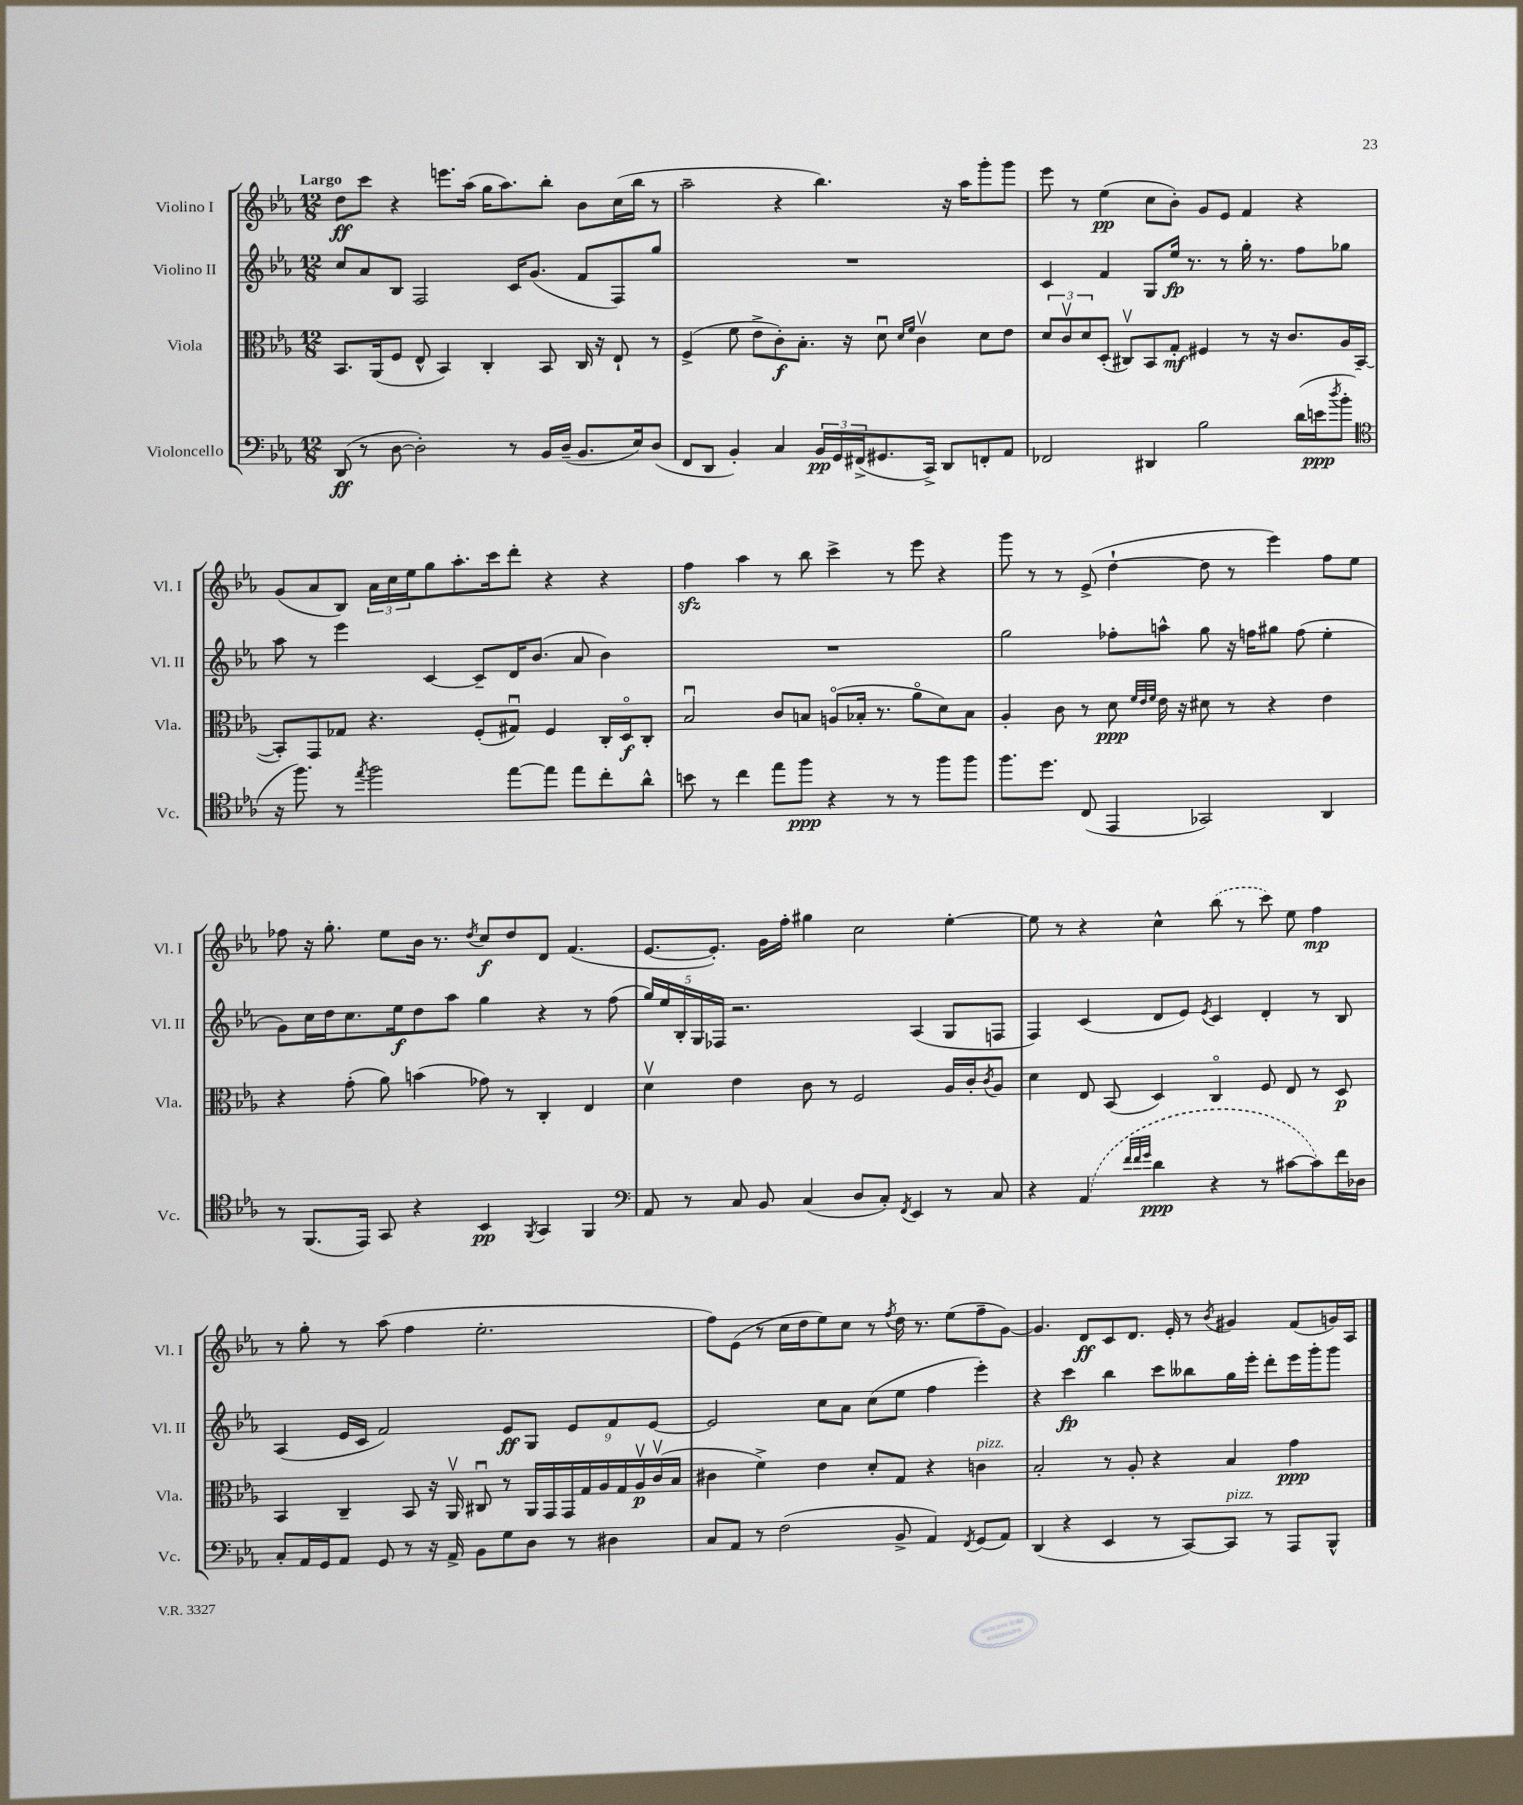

**kern	**kern	**kern	**kern
*staff4	*staff3	*staff2	*staff1
*clefF4	*clefC3	*clefG2	*clefG2
*k[b-e-a-]	*k[b-e-a-]	*k[b-e-a-]	*k[b-e-a-]
*M12/8	*M12/8	*M12/8	*M12/8
(8DD	8.BB-	8cc	8dd
8r	.	8a-	8ccc
.	(16AA-	.	.
[8D	8F	8B-	4r
2D'])	8E-^^	2F	.
.	4BB-)	.	8.eee
.	.	.	(16aa-
.	4C'	.	16gg
.	.	.	8.aa-)
8r	.	16c	.
.	.	(8.g	.
16BB-	8BB-	.	8bb-'
(16D~	.	.	.
8.BB-	16C	8f	8b-
.	16r	.	.
.	8E-`	8F)	(16cc
16E-)	.	.	16bb-
(8D	8r	8gg	8r
=	=	=	=
8FF	(4F^	1.r	2aa-~
8DD	.	.	.
4BB-')	8f	.	.
.	8e-^	.	.
4C	8c')	.	4r
.	8.B-'	.	.
24BB-	.	.	4.bb-)
24GG	.	.	.
.	16r	.	.
(24FF#^	.	.	.
8.GG#	8du	.	.
.	16qqd	.	.
.	16qqf	.	.
.	4cv	.	.
16CC^)	.	.	.
8DD	.	.	16r
.	.	.	16aa-
8FF'	8d	.	8ggg'
8AA-	8e-	.	8ggg
=	=	=	=
2FF-	12d	4c	8eee-
.	12cv	.	.
.	.	.	8r
.	12d	.	.
.	(8D'	4f	(4ee-
.	8C#v)	.	.
4DD#	8BB-	8G	8cc
.	8G'	16ee-	8b-')
.	.	8.r	.
2B-	4F#	.	8g
.	.	8r	8e-
.	8r	16gg'	4f
.	.	8.r	.
.	16r	.	.
.	8.c	.	.
(16d	.	8ff	4r
16e	.	.	.
8qdd	.	.	.
8b-'	16A-	8gg-	.
.	([16BB-	.	.
=	=	=	=
*clefC4	*	*	*
16r	8BB-'])	8aa-	(8g
8.ff)	.	.	.
.	8GG	8r	8a-
8r	8G-	4eee-	8B-)
8qee-	.	.	.
2ff	4.r	.	24a-
.	.	.	24cc
.	.	.	24ee-
.	.	[4c	8gg
.	.	.	8.aa-'
.	(8F'	8c~]	.
.	.	.	16ccc
[8ee-	8G#u)	16d	8ddd'
.	.	(8.b-	.
8ee-]	4F	.	4r
8ee-	.	8a-	.
8cc'	16C'	4b-)	4r
.	16Do	.	.
8a-^^	8C'	.	.
=	=	=	=
8b	2B-u	1.r	4ff
8r	.	.	.
4cc	.	.	4aa-
8ee-	8c	.	8r
8ff	8B	.	8bb-
4r	(8Ao	.	4ccc^
.	16B-'	.	.
.	8.r	.	.
8r	.	.	8r
8r	8a-o	.	8eee-
8ff	8d)	.	4r
8ff	8B-	.	.
=	=	=	=
8.ff	4A-'	2gg	8ggg
.	.	.	8r
8.dd	.	.	.
.	8c	.	8r
(8C	8r	.	(8e-^
4EE-	8d	8ff-'	[4dd`
.	32qqf	.	.
.	32qqe-	.	.
.	32qqf	.	.
.	16e-	8aa^^	.
.	16r	.	.
2GG-)	8d#	8gg	8dd]
.	8r	16r	8r
.	.	16ff	.
.	4r	8gg#	4eee-)
.	.	(8ff	.
4AA-	4e-	4ee-'	8ff
.	.	.	8ee-
=	=	=	=
8r	4r	8g)	8ff-
(8.FF	.	16cc	16r
.	.	16dd	8.gg'
.	(8g'	8.cc	.
16EE-)	.	.	.
8GG	8a-)	.	8ee-
.	.	16ee-	.
4r	(4b	8dd	16b-
.	.	.	8.r
.	.	8aa-	.
.	.	.	8qdd
4BB-	8g-)	4gg	8cc
.	8r	.	8dd
8qFF	.	.	.
4GG	4C'	4r	8d
.	.	.	(4.f
4FF	4E-	8r	.
.	.	(8ff	.
=	=	=	=
*clefF4	*	*	*
8AA-	4dv	20gg)	[8.e-
.	.	20ee-	.
.	.	20B-'	.
8r	.	.	.
.	.	20G	.
.	.	.	8.e-'])
.	.	20F-	.
8C	4e-	2.r	.
8BB-	.	.	16g
.	.	.	16ff'
(4C	8c	.	4gg#
.	8r	.	.
8D	2F	.	2cc
8C')	.	.	.
8qFF	.	.	.
4EE-	.	(4A-	.
8r	16A-	8G	[4ee-'
.	16c'	.	.
.	8qc	.	.
8C	8A-	8F	.
=	=	=	=
4r	4d	4F)	8ee-]
.	.	.	8r
(4AA-	8E-	(4c	4r
.	(8BB-	.	.
32qqf	.	.	.
32qqf	.	.	.
32qqg	.	.	.
4d	4D)	8d	4cc^^
.	.	8e-)	.
.	.	8qe-	.
4r	4Co	4c	(8bb-
.	.	.	8r
8r	8F	4d'	8ccc)
[8c#	8E-	.	8ee-
8c#])	8r	8r	4ff
16f	8D	8B-	.
16D-	.	.	.
=	=	=	=
8C'	4BB-	(4A-	8r
16AA-	.	.	8gg'
16GG	.	.	.
8AA-	4C~	16e-	8r
.	.	16c	.
8GG	.	2f)	(8aa-
8r	8BB-	.	4ff
16r	16r	.	.
16AA-^	16AA-v	.	.
8BB-	8C#u	.	2.ee-'
8G	8r	8e-	.
8D	18AA-	8G	.
.	18GG	.	.
.	18GG	.	.
8r	.	8e-	.
.	18G	.	.
.	18A-	.	.
4D#	.	8f	.
.	18G	.	.
.	18A-v	.	.
.	.	[8e-	.
.	(18cv	.	.
.	18B-	.	.
=	=	=	=
8C	4c#	2e-]	8ff)
8AA-	.	.	(8e-
8r	4f^)	.	8r
(2F	.	.	16cc
.	.	.	16dd
.	4e-	8cc	8ee-)
.	.	8a-	8cc
.	8d'	(8cc	8r
.	.	.	8qff
8BB-^	8G	8ee-	16dd
.	.	.	8.r
4AA-)	4r	4ff	.
.	.	.	(8ee-
8qFF	.	.	.
(8GG	4c	4eee-')	8ff~
8AA-)	.	.	[8g)
=	=	=	=
(4DD	2B-'	4r	4.g]
4r	.	4ccc	.
.	.	.	8d
4EE-	8r	4bb-	8c
.	8A-'	.	8.d
8r	4r	8ccc	.
.	.	.	16e-'
[8CC)	.	8bb--	8r
.	.	.	8qb-
8CC]	4B-	16gg	4g#
.	.	16eee-'	.
8r	.	8ddd'	.
8AAA-	4g	16eee-	(8f
.	.	16ggg'	.
8BBB-^^	.	8ggg	16g)
.	.	.	16A-
==	==	==	==
*-	*-	*-	*-
